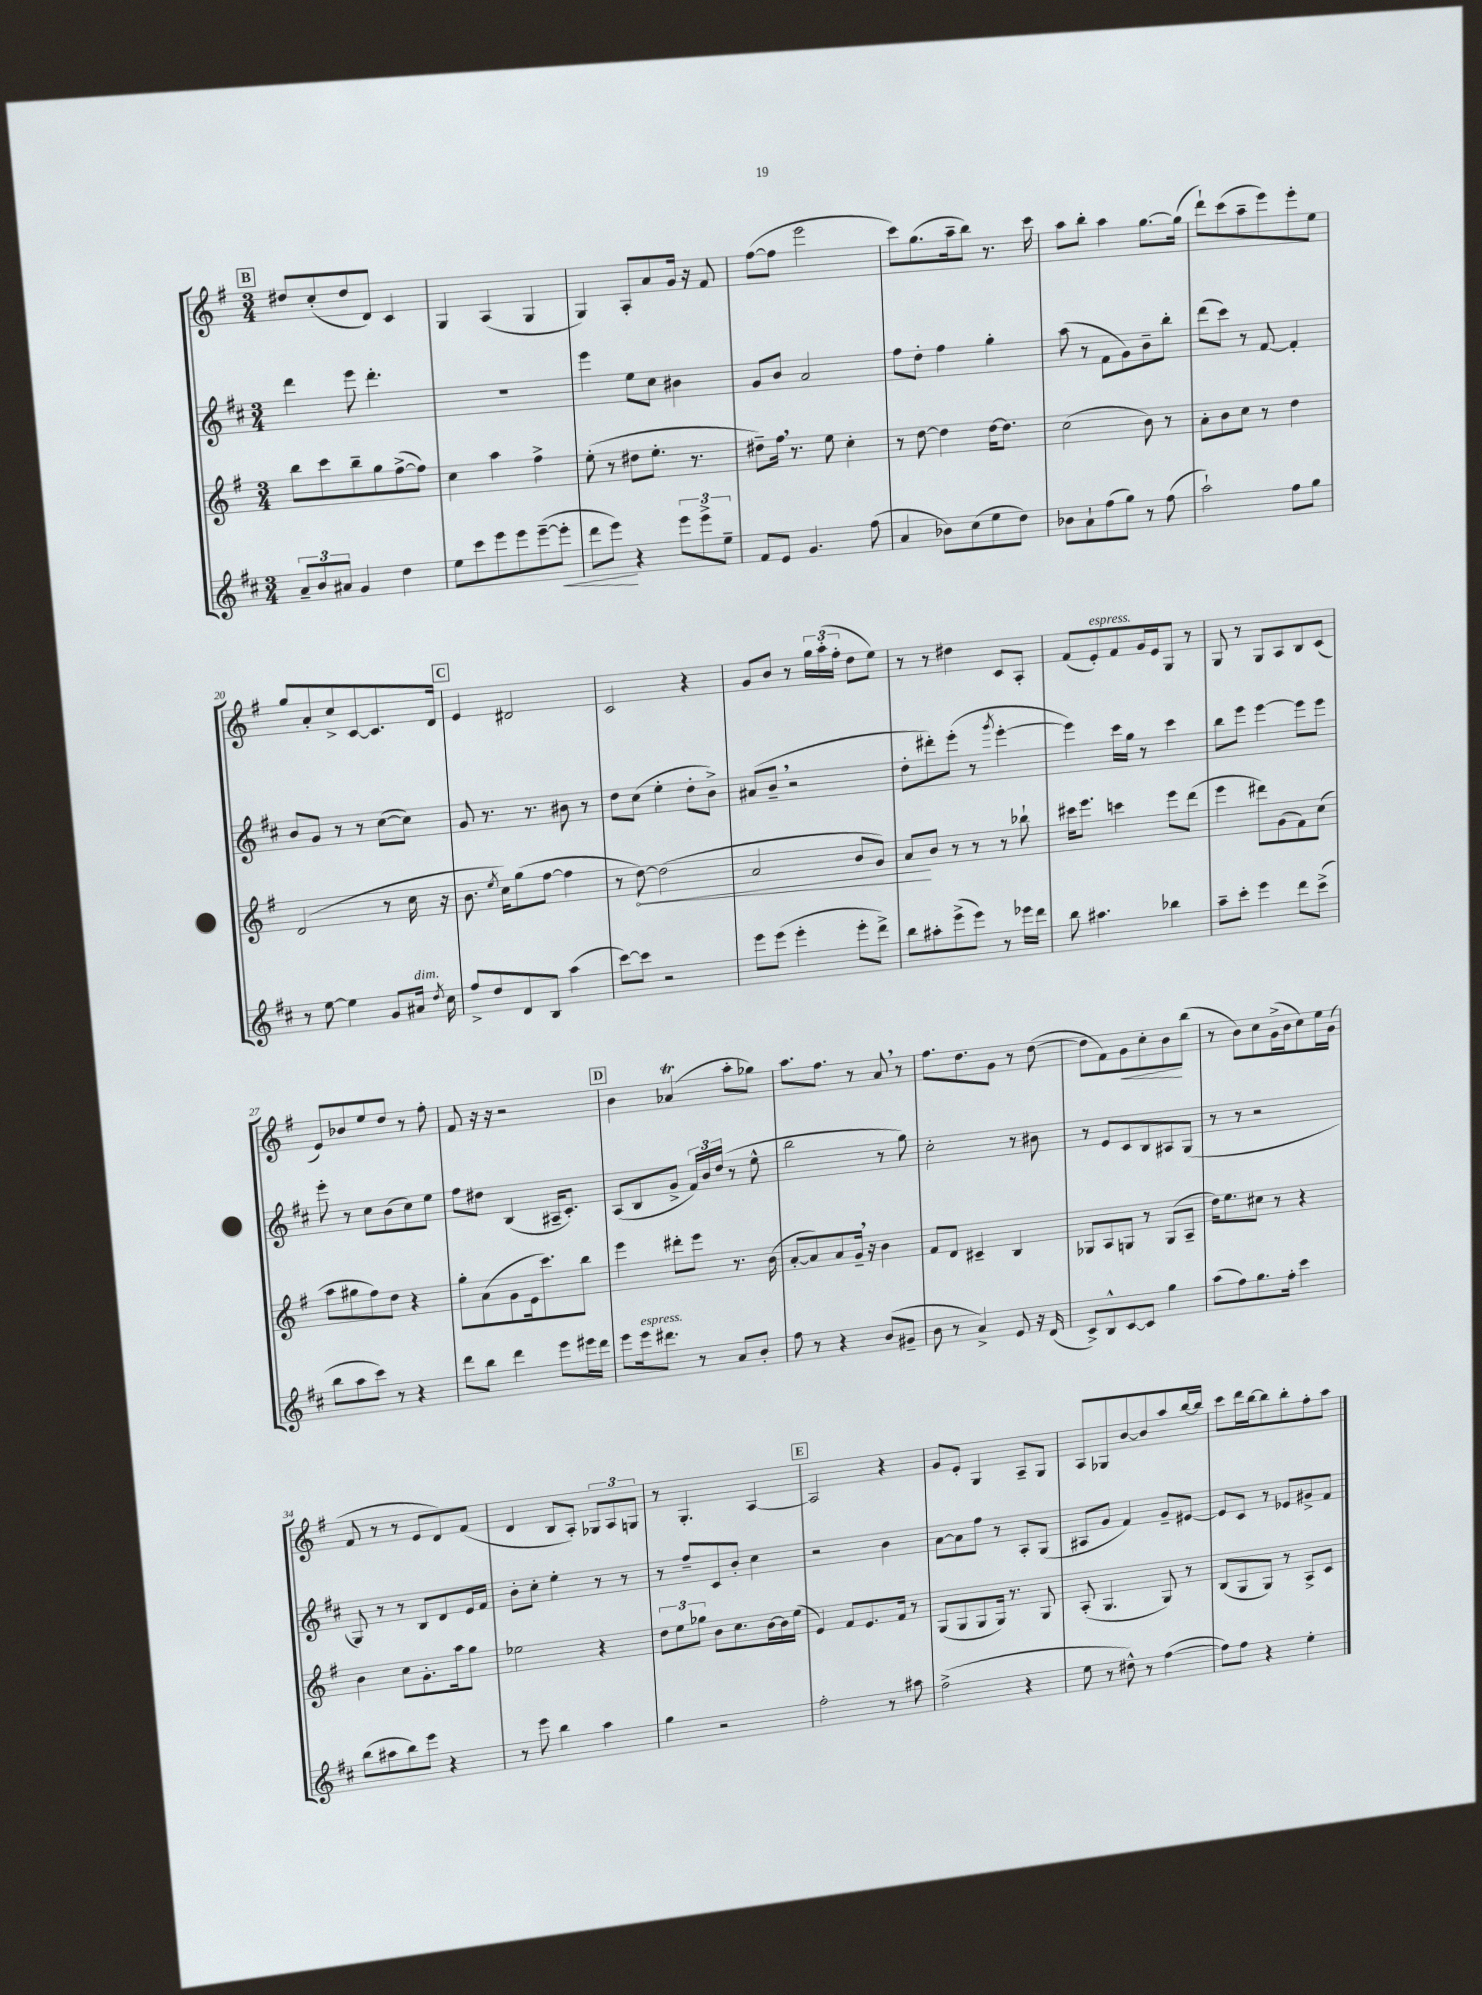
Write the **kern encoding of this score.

**kern	**kern	**kern	**kern
*staff4	*staff3	*staff2	*staff1
*clefG2	*clefG2	*clefG2	*clefG2
*k[f#c#]	*k[f#]	*k[f#c#]	*k[f#]
*M3/4	*M3/4	*M3/4	*M3/4
12a~	8bb	4ddd	8dd#
12b	.	.	.
.	8ccc	.	(8cc'
12a#	.	.	.
4g	8bb~	8eee	8dd#
.	8gg	4.ddd'	8d)
4dd	([8ff#^	.	4c
.	8ff#])	.	.
=	=	=	=
8ee	4cc	2.r	4G
8ccc#	.	.	.
8eee	4aa	.	(4A
8eee	.	.	.
([8eee~	4ff#^	.	4G
8eee']	.	.	.
=	=	=	=
8ddd	(8ee'	4eee	4G)
8eee)	8r	.	.
4r	8dd#	8ee	8A'
.	8.ee'	8cc#	8a
12eee	.	4b#	16g
.	8.r	.	16r
12eee^	.	.	.
.	.	.	8f#
12ee~	.	.	.
=	=	=	=
8f#	8dd#~)	8g	([8ff#
8e	16ff#	8b	8ff#]
.	8.r	.	.
4.g	.	2a	2eee
.	8ee	.	.
.	4cc'	.	.
(8ff#	.	.	.
=	=	=	=
4a	8r	8ff#	8ccc)
.	[8dd	8dd'	(8.gg
8b-)	4dd]	4ff#	.
.	.	.	16aa~
(8cc#	.	.	8bb)
8ee	[16dd	4gg'	8.r
.	8.dd]	.	.
8dd)	.	.	.
.	.	.	16ccc
=	=	=	=
8b-	(2cc	(8aa	8aa
8a`	.	8r	8bb'
(8ff#	.	8f#	4aa
8gg)	.	8g)	.
8r	8b)	8b~	[8.gg
(8ff#	8r	8bb'	.
.	.	.	(16gg]
=	=	=	=
2aa`)	8a'	(8ddd	8ddd`)
.	8b	8ccc#)	(8ccc
.	8cc	8r	8aa~
.	8r	[8f#	8eee)
8ff#	4dd	4f#']	8eee'
8gg	.	.	8ee
=	=	=	=
8r	(2d	8b	8gg
[8ee	.	8g	8a'
4ee]	.	8r	8cc^
.	.	8r	[8c
8g	8r	([8cc#	8.c]
16a#	16cc	8cc#])	.
8qdd	.	.	.
16cc#	16r	.	16d
=	=	=	=
8ff#^	8.b	8g	4e
8dd	.	8.r	.
.	8qee	.	.
.	16cc)	.	.
8d	(8gg	.	2d#
.	.	8.r	.
8B	[8ff#	.	.
(4aa	4ff#]	8b#	.
.	.	8r	.
=	=	=	=
[8ccc#)	8r	8dd	2c
8ccc#]	[8dd)	(8cc#	.
2r	(2dd]	4ee'	.
.	.	8dd'	4r
.	.	8b^)	.
=	=	=	=
8eee	2a	(8a#	8g
(8eee	.	8b~	8b
4eee'	.	2r	8r
.	.	.	24gg
.	.	.	(24aa'
.	.	.	24ff#'
8eee'	8b	.	8dd
8ddd^)	8g)	.	8ee)
=	=	=	=
8bb	8a	8dd'	8r
8aa#'	8b	8ddd#')	8r
(8eee^	8r	(8eee'	4dd#
8eee)	8r	8r	.
.	.	8qggg	.
8r	8r	[4eee'	8c
16eee-	8bb-`	.	8A'
16ddd	.	.	.
=	=	=	=
8bb	16ccc#	4eee])	(8f#
.	8.eee	.	.
4.aa#	.	.	8e')
.	4ccc	16ccc#	8f#
.	.	16gg	.
.	.	8r	16g
.	.	.	16e
4bb-	8eee	4ccc#	8G
.	(8ddd	.	8r
=	=	=	=
8aa~	4eee	8bb	8G
8ccc#'	.	8eee	8r
4eee	8ddd#)	[4eee	8G
.	(8g	.	8A
8ddd	8f#)	8eee]	8B
(8ccc#^	(8cc	8eee	(8c
=	=	=	=
8bb	8aa	8eee'	8e)
8aa	8gg#	8r	8b-
8ccc#)	8ff#)	8cc#	8ee
8r	8dd	(8b	8dd
4r	4r	8cc#)	8r
.	.	8ee	8ff#'
=	=	=	=
8ddd	8gg'	8ff#	8f#
8bb	(8a	8dd#	16r
.	.	.	16r
4ddd	8g	(4B	2r
.	16e	.	.
.	8.ccc)	.	.
8eee	.	16A#~	.
.	.	8.c#')	.
16eee#	8bb	.	.
16ddd	.	.	.
=	=	=	=
8eee	4eee	(8A	4b
16eee	.	8B	.
8.ddd#	.	.	.
.	8ddd#'	8g^	(4a-
8r	8eee	24f#)	.
.	.	24b	.
.	.	(24dd	.
8a	8.r	8r	8aa'
8b'	.	8ee^^	8gg-)
.	(16b	.	.
=	=	=	=
8ff#	[8a'	2bb	8.aa
8r	8a])	.	.
.	.	.	8.ff#
4r	8a	.	.
.	16g~	.	8r
.	16r	.	.
(8b	4b	8r	8a
8g#~	.	8gg)	8r
=	=	=	=
8b	8f#	2cc#'	8.ff#
8r	8d	.	.
.	.	.	8.dd
4a^)	4c#~	.	.
.	.	.	8g
8e	4B	8r	8r
16r	.	8b#	([8dd
(16d	.	.	.
=	=	=	=
8c#^)	8G-	8r	8dd]
8B^^	8A	8e	8f#)
[8c#	8G	8c#	8g
8c#]	8r	8B	8cc'
4gg	(8G	8A#	8b
.	8A~	(8G	(8bb
=	=	=	=
(8aa	16dd)	8r	8r
.	8.ee	.	.
8ff#)	.	8r	8b)
8.gg	8cc#	2r	8cc
.	8r	.	(16g^
16ff#'	.	.	16b
4ccc#	4r	.	8cc)
.	.	.	16ee
.	.	.	(16g
=	=	=	=
(8bb	4b	8G)	8f#
8aa#	.	8r	8r
8bb)	8cc	8r	8r
8eee	8.g'	8B	8e
4r	.	8d	8d)
.	16aa	.	.
.	8gg	16e	(8f#
.	.	16f#	.
=	=	=	=
8r	2ee-	8b'	4d
8eee	.	8cc#'	.
4bb	.	4ee'	8B
.	.	.	8A')
4aa	4r	8r	12G-
.	.	.	12A
.	.	8r	.
.	.	.	12G
=	=	=	=
4gg	12dd	8r	8r
.	12ee	.	.
.	.	8ff#~	4.G'
.	12gg-	.	.
2r	8b	8c#	.
.	8.cc	8b'	.
.	.	4cc#	[4A
.	[16b	.	.
.	16b]	.	.
.	(16ee	.	.
=	=	=	=
2ff#'	4e)	2r	2A]
.	8f#	.	.
.	8.e	.	.
8r	.	4b	4r
.	16f#	.	.
8aa#	8r	.	.
=	=	=	=
(2ff#^	(8G	[8a	8g
.	8G	8a]	8e'
.	8G	8ff#	4G
.	16G)	8r	.
.	8.r	.	.
4r	.	8A'	8A~
.	8G	(8G	8G
=	=	=	=
8ee	(8A'	8A#	8A
8r	4.G	8g	8G-
8dd#^^)	.	4f#)	[8b
8r	.	.	8b]
([4ff#	8G)	8g~	8aa
.	8r	[8e#	[16bb
.	.	.	16bb]
=	=	=	=
8ff#])	(8B	8e#]	8ccc
8ff#	8G	8c#	16ddd
.	.	.	[16bb
4r	8G)	8r	8bb]
.	8r	8e-	8bb'
4ee'	8A^	8g#^	8ff#'
.	8c	8f#	8aa
==	==	==	==
*-	*-	*-	*-
